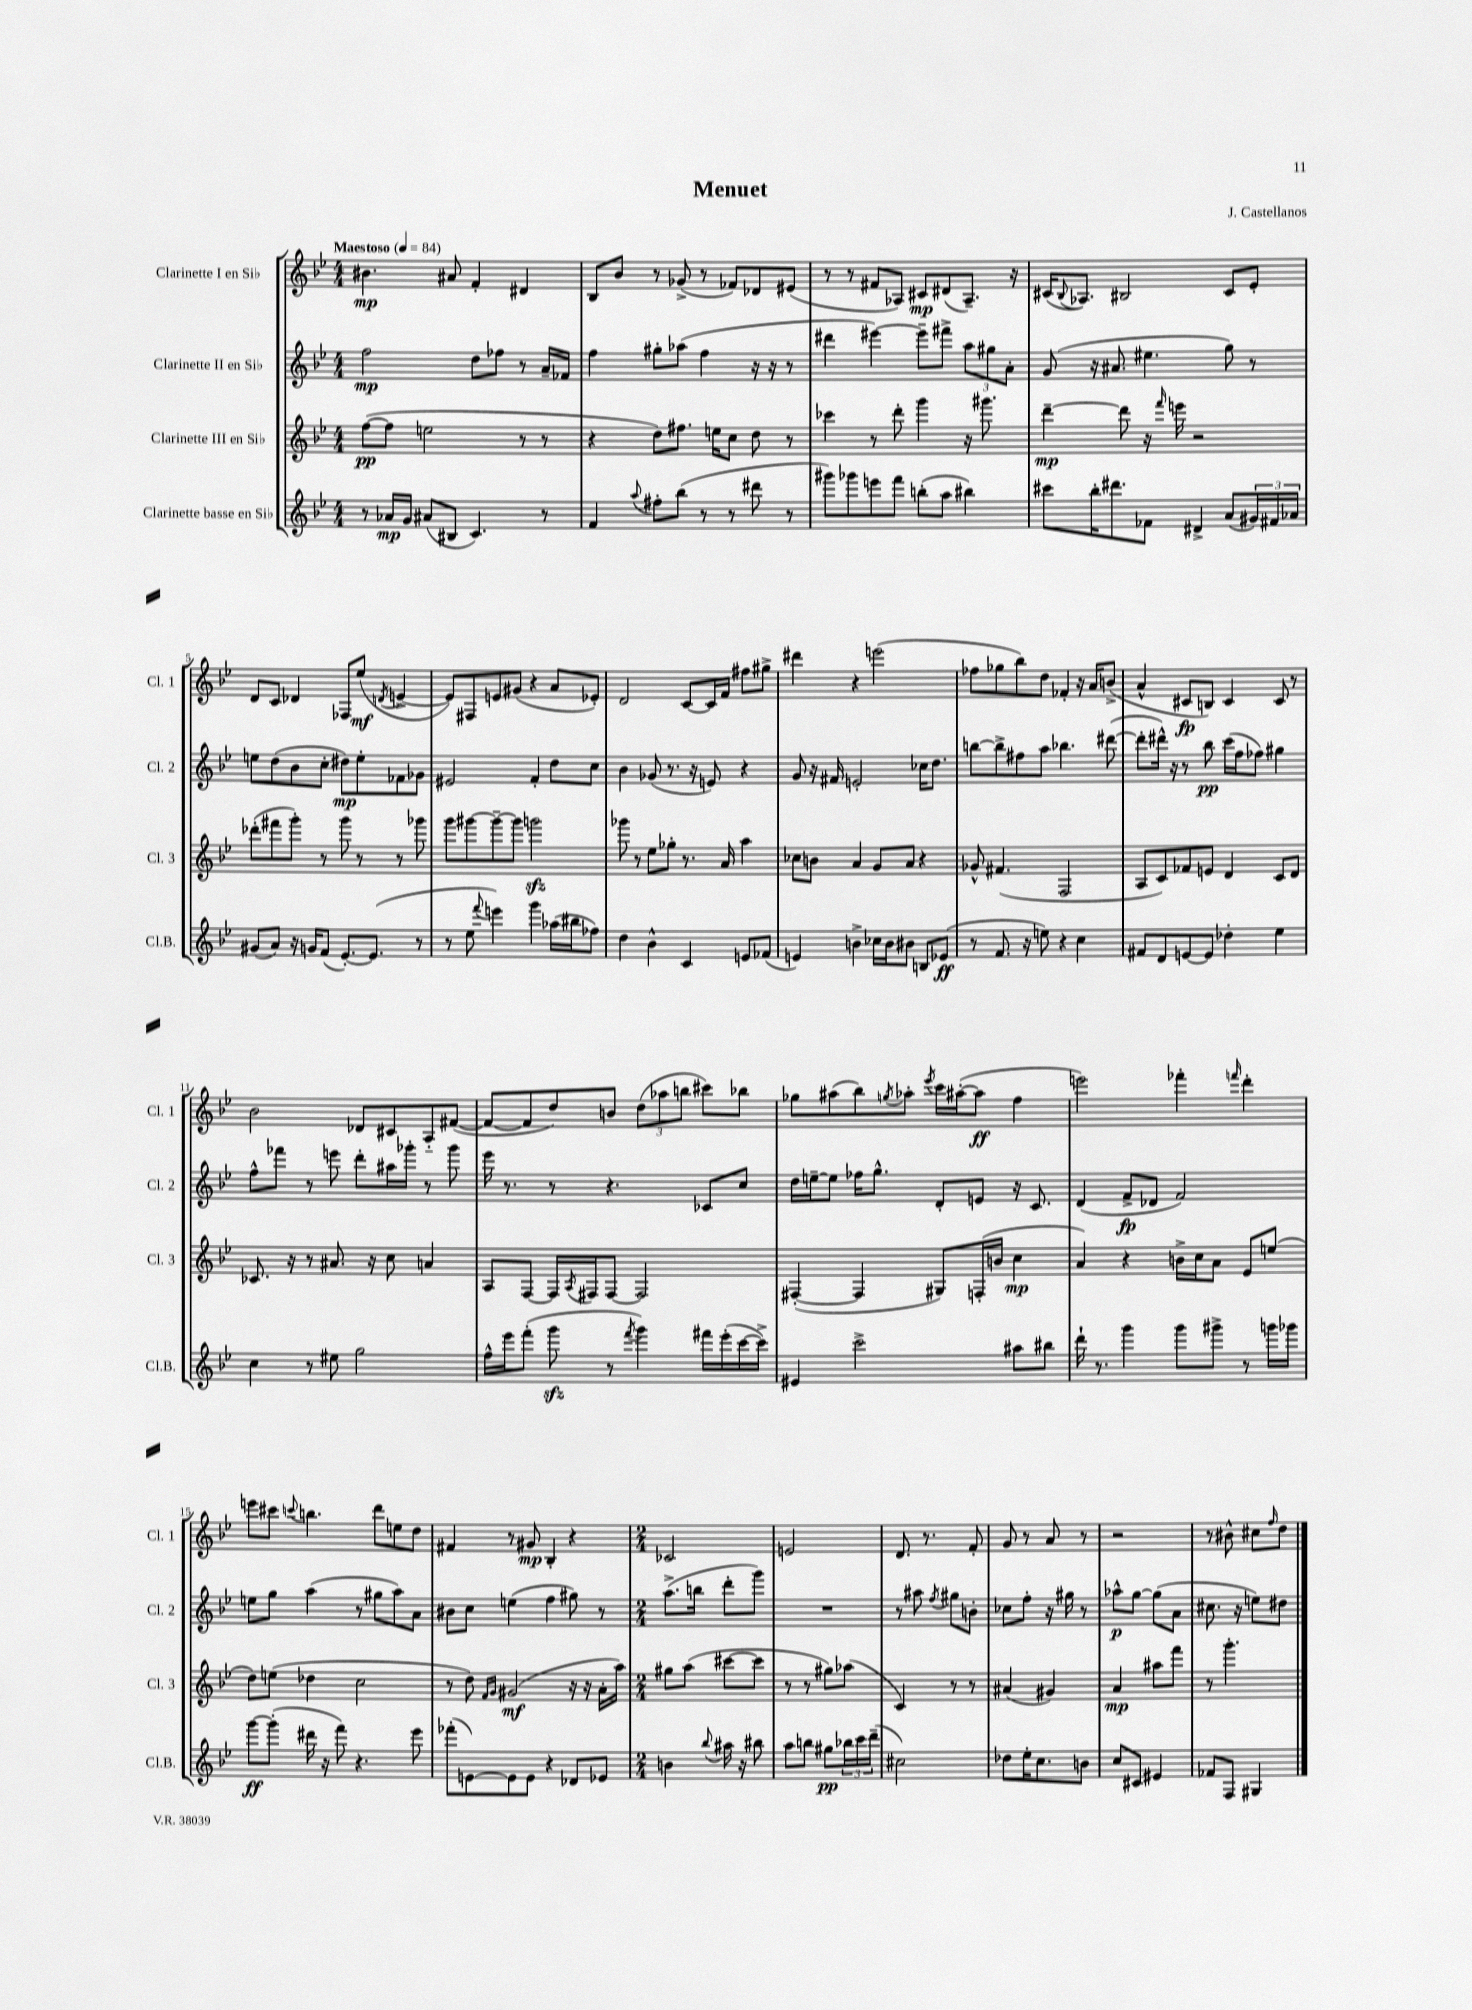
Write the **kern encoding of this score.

**kern	**kern	**kern	**kern
*staff4	*staff3	*staff2	*staff1
*clefG2	*clefG2	*clefG2	*clefG2
*k[b-e-]	*k[b-e-]	*k[b-e-]	*k[b-e-]
*M4/4	*M4/4	*M4/4	*M4/4
*MM84	*MM84	*MM84	*MM84
8r	([8ff	2ff	4.b#
16a-	8ff]	.	.
16g	.	.	.
(8a#	2ee	.	.
8B#	.	.	8a#
4.c)	.	8dd	4f'
.	.	8ff-	.
.	8r	8r	4d#
8r	8r	16a~	.
.	.	16f-	.
=	=	=	=
4f	4r	4ff	8B-
.	.	.	8b-
8qqaa	.	.	.
8ff#'	8dd)	8gg#'	8r
(8bb-	8.ff#	(8aa-	(8g-^
8r	.	4ff	8r
.	16ee	.	.
8r	8cc	.	8f-)
8ddd#	8dd	16r	8d-
.	.	16r	.
8r	8r	8r	(8e#
=	=	=	=
8ggg#)	4ccc-	4ddd#	8r
8ggg-	.	.	8r
8eee	8r	[4eee#)	8f#
8fff	8ddd'	.	8A-)
(8bb'	4ggg	8eee#~]	8c#
8aa	.	8fff#^	(8d#
4bb#)	16r	12aa	8.A-~)
.	8.ggg#	.	.
.	.	12gg#	.
.	.	12a'	.
.	.	.	16r
=	=	=	=
8ccc#	[4ddd~	(8g	(16c#
.	.	.	8qqB-
.	.	.	8.A-)
16bb-'	.	16r	.
8.ddd#	.	8.a#	.
.	8ddd]	.	2B#
8f-	16r	4.ee#	.
.	16qqfff	.	.
.	16eee	.	.
4d#^	2r	.	.
(8a	.	8gg)	8c#
24g#)	.	8r	8e-'
24f#	.	.	.
24a-	.	.	.
=	=	=	=
(8g#	(8ddd-'	8ee	8d
8a)	8fff#	(8dd	8c
16r	8ggg')	8b-	4d-
16g	.	.	.
(8f	8r	8cc'	.
[8.e-')	8ggg	8dd#)	8F-
.	8r	8ee'	(8ee-
(8.e-]	.	.	.
.	.	.	8qd
.	8r	8f-	[4e^
8r	8ggg-	8g-	.
=	=	=	=
8r	8ggg	2e#	8e])
8ee-	[8ggg#	.	8F#
8qqfff	.	.	.
4eee)	8ggg#~_	.	8e
.	8ggg#]	.	(8g#
4ggg	2ggg	4f'	4r
(16aa-	.	8dd	8a
16bb#	.	.	.
8ff-)	.	8cc	8e-')
=	=	=	=
4dd	8ggg-	4b-	2d
.	8r	.	.
4b-^^	8ee-	(8g-	.
.	8gg-'	8.r	.
4c	8.r	.	[8c
.	.	16r	.
.	.	8e)	16c]
.	16a	.	16f
8e	4aa	4r	8ff#
(8f-	.	.	8gg#^
=	=	=	=
4e)	8cc-	8g	4ddd#
.	8b	16r	.
.	.	16f#	.
4b^	4a	2e'	4r
16cc-	8g	.	(2eee
16b	.	.	.
8b#	8a	.	.
8B	4r	16cc-	.
.	.	8.dd	.
(8e-	.	.	.
=	=	=	=
8r	8g-^^	[8bb	8ff-
8.f	(4.f#	8bb^]	8gg-
.	.	8ff#	8bb-)
16r	.	.	.
8ee)	.	8aa	8dd
4r	2F	4.bb-	4f-'
4cc	.	.	16r
.	.	.	16a
.	.	([8ddd#	(8b^
=	=	=	=
8f#	8A	8ddd#']	4a^^
8d	8c)	16ddd#^^)	.
.	.	16r	.
[8e	8f-	8r	8c#
8e]	8e	8bb-	8B)
4dd-'	4d	(16ccc	4c#
.	.	16ff	.
.	.	8ff-)	.
4ee-	8c	4gg#	8c#
.	8d	.	8r
=	=	=	=
4cc	8.c-	8ff^^	2b-
.	.	8fff-	.
.	16r	.	.
8r	8r	8r	.
8ee#	8.a#	8eee	.
2gg	.	8ddd'	8d-
.	16r	.	.
.	8cc	16aa#	8c#
.	.	16ggg-'	.
.	4a	8r	8A'~
.	.	8ggg-	([8f#
=	=	=	=
16ff^^	8A	16eee-	8f#_
16eee-	.	8.r	.
(8fff'	[8F	.	8f#]
8ggg	16F]	8r	8dd)
.	8qA	.	.
.	16F#	.	.
8r	[8F#	4.r	8b
8qfff	.	.	.
4ggg)	2F#]	.	(12dd
.	.	.	12aa-
.	.	.	12bb
16fff#	.	8c-	8ccc#)
(16eee-'	.	.	.
[16ccc	.	8cc	8bb-
16ccc^])	.	.	.
=	=	=	=
4e#	([4F#'	16dd	8gg-
.	.	[16ee~	.
.	.	8ee]	(8aa#
2ccc^	4F#]	16ff-	8bb-)
.	.	8.gg^^	.
.	.	.	8qgg
.	.	.	8aa-'
.	.	.	8qeee-
.	8G#)	8d'	16ccc
.	.	.	([16aa#'
.	(16F'	8e	8aa#]
.	16b	.	.
8aa#	4cc	16r	4ff
.	.	8.c	.
8bb#	.	.	.
=	=	=	=
16ddd`	4a)	(4d	2eee)
8.r	.	.	.
4ggg	4r	8f^	.
.	.	8d-	.
8ggg	16b^	2f)	4fff-'
.	16cc	.	.
8ggg#^	8a	.	.
.	.	.	16qqfff
8r	8e-	.	4ddd'
16ggg	(8ee	.	.
16ggg-	.	.	.
=	=	=	=
[8ggg	8dd)	8ee	8eee
(8ggg']	(8ee	8gg	8ccc#
.	.	.	8qqccc
16ddd#	4dd-	(4aa	4.bb
16r	.	.	.
8fff)	.	.	.
4.r	2cc	8r	.
.	.	8gg#	8ddd
.	.	8aa)	8ee
8eee-	.	8a	8dd
=	=	=	=
(8fff-'	8r	8b#	4f#
[8e)	8dd)	8cc	.
.	16qqf	.	.
.	16qqg	.	.
8e]	(2g#	(4ee	8r
8e	.	.	8g#
4r	.	4ff	4B-'
8d-	16r	8gg#)	4r
.	16r	.	.
8e-	16a'	8r	.
.	16aa)	.	.
=	=	=	=
*M2/4	*M2/4	*M2/4	*M2/4
4b	8gg#	(8.aa^	2c-
.	(8aa	.	.
.	.	16bb	.
8qqbb-	.	.	.
16aa#	[8ccc#	8ddd'	.
16r	.	.	.
8bb#	8ccc#]	8ggg)	.
=	=	=	=
8aa	8r	2r	2e
8bb	8r	.	.
8gg#	8gg#)	.	.
24bb-	(8aa-	.	.
24ccc	.	.	.
(24ddd~	.	.	.
=	=	=	=
2cc#)	4c)	8r	8.d
.	.	8aa#	.
.	.	.	8.r
.	.	8qff	.
.	8r	8gg#	.
.	8r	8b'	8f'
=	=	=	=
8dd-	(4a#	8cc-	8g
16ee-'	.	8ff'	8r
8.cc	.	.	.
.	4g#)	16r	8a
.	.	16gg#	.
8b	.	8r	8r
=	=	=	=
8cc	4a	8aa-^^	2r
8c#	.	[8gg	.
4e#	8aa#	(8gg]	.
.	8fff	8a	.
=	=	=	=
8f-	8r	8.cc#	8r
8F	4.ggg'	.	8b#^^
.	.	16r	.
4G#	.	8ee)	8cc#
.	.	.	16qqff
.	.	8dd#	8dd
==	==	==	==
*-	*-	*-	*-
